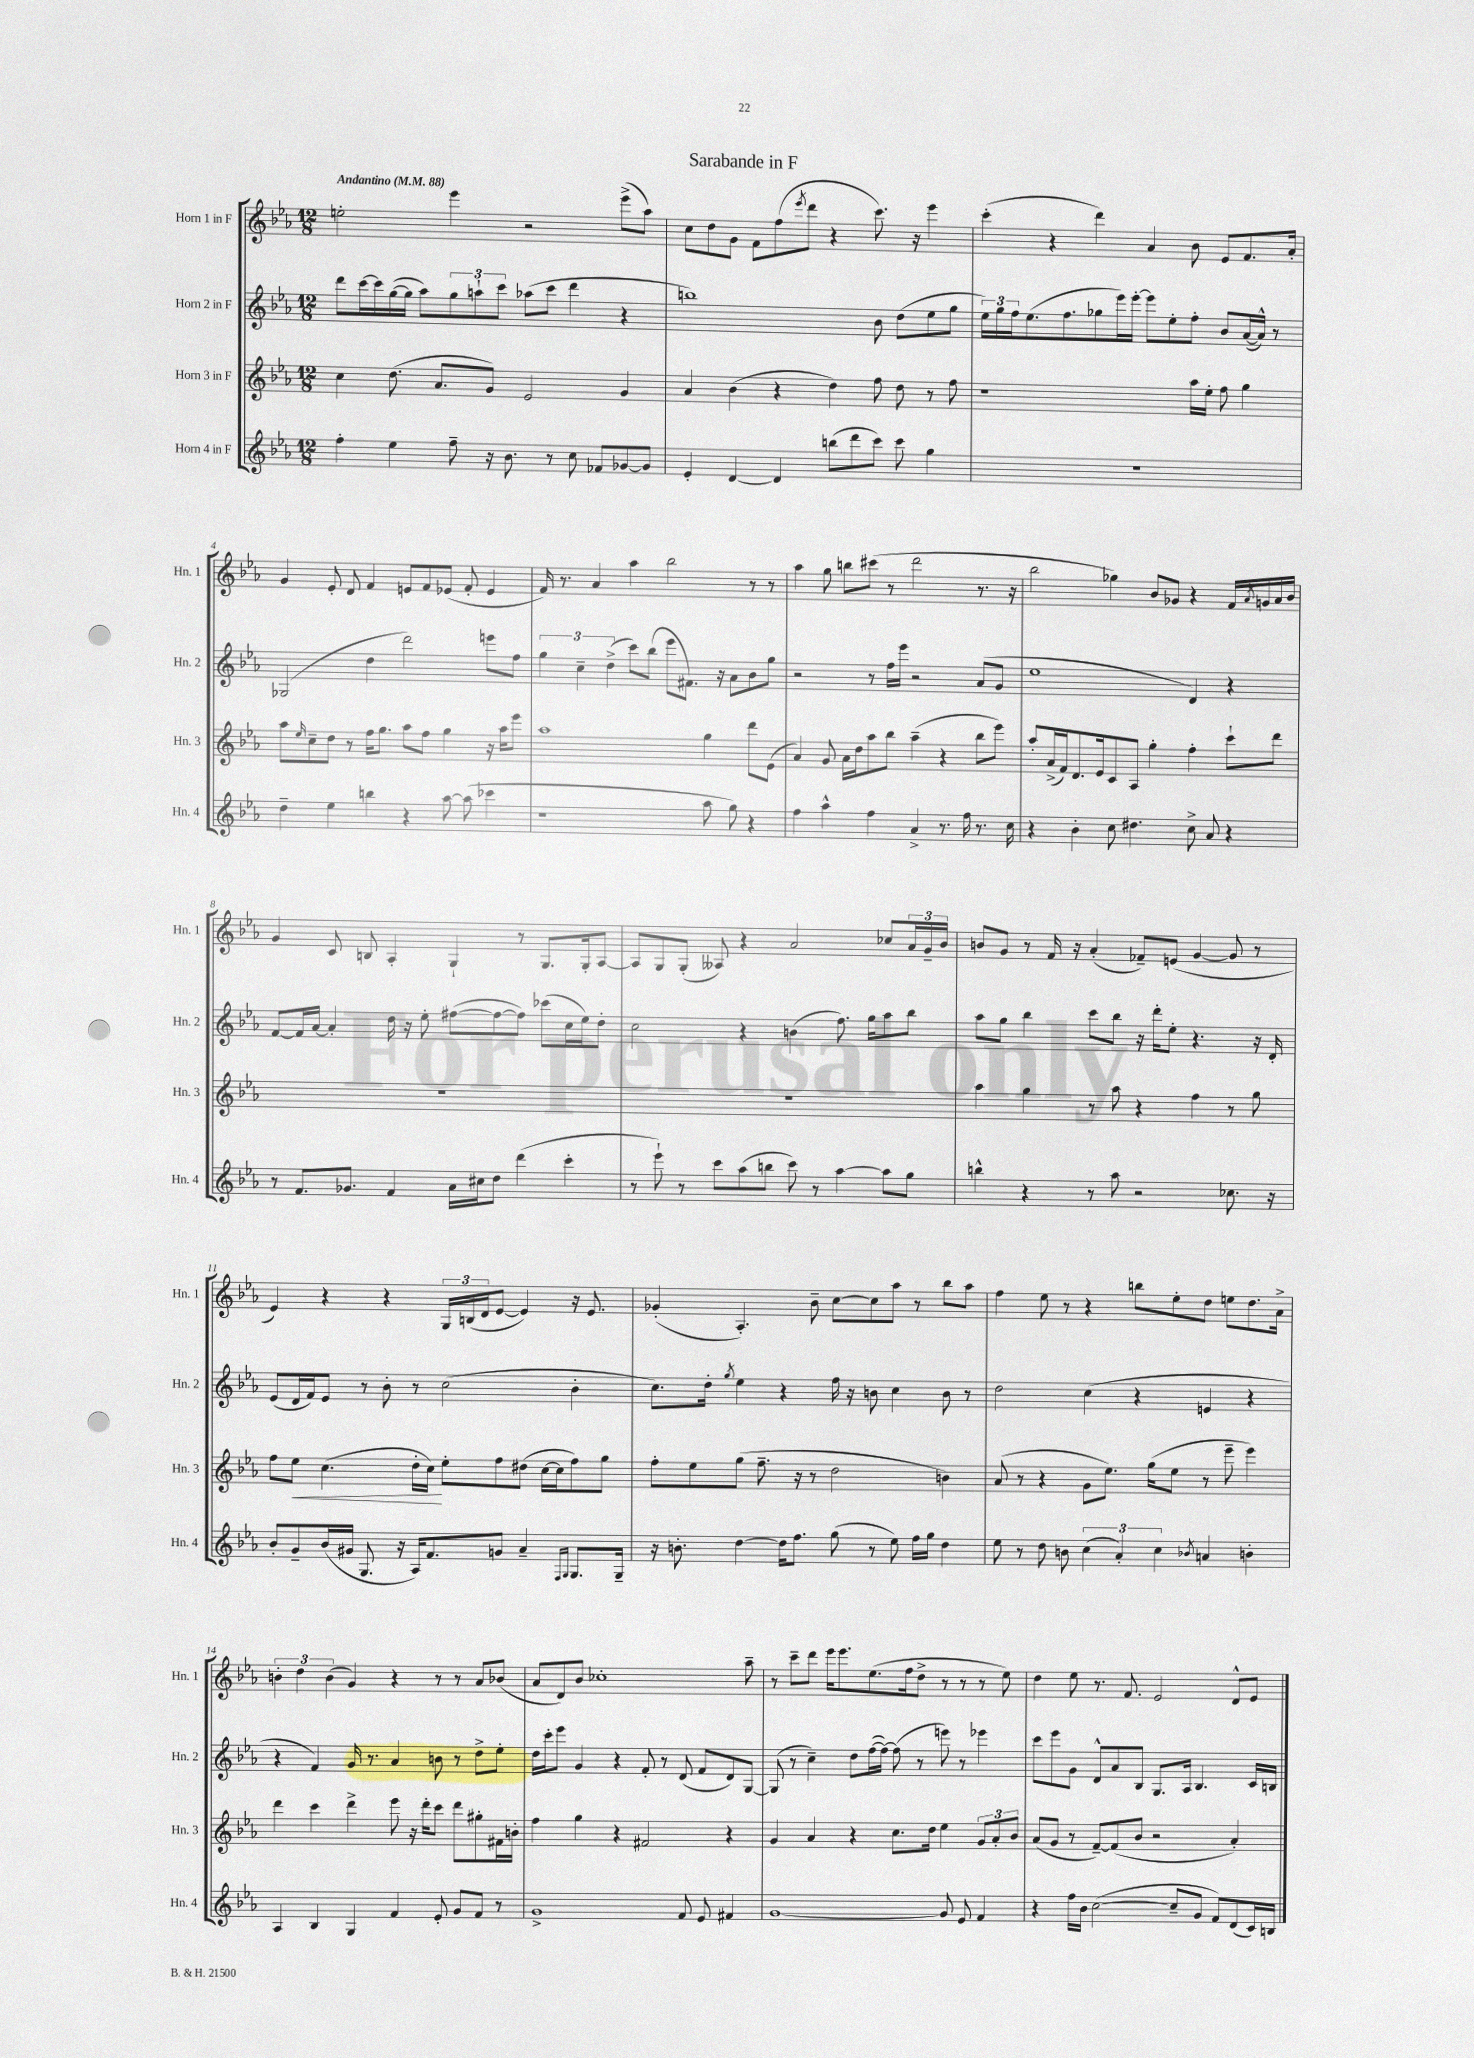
\header { title = "Sarabande in F" }
<<
\new StaffGroup <<
\new Staff = "s0" \with { instrumentName = "Horn 1 in F" shortInstrumentName = "Hn. 1" } {
    \clef treble \key ees \major \numericTimeSignature \time 12/8 \tempo "Andantino" 4 = 88
    e''2-. ees'''4 r2 ees'''8->( aes''8) |
    c''8 d''8 g'8 f'8 f''8( \acciaccatura { ees'''8 } d'''8 r4 c'''8.) r16 ees'''4 |
    c'''4-.( r4 d'''4) aes'4 bes'8 ees'8 f'8. aes'16-. |
    g'4 ees'8-. d'8 f'4 e'8 f'8 ees'8( f'8-. ees'4 |
    f'16) r8. aes'4 aes''4 bes''2 r8 r8 |
    aes''4 g''8 b''8 cis'''8( r8 d'''2 r8. r16 |
    bes''2 ges''4) bes'8 ges'8 r4 f'16 \acciaccatura { aes'8 } g'16 aes'16 bes'16 |
    g'4 c'8 b8 aes4-. g4-! r8 g8. g16-. aes8~ |
    aes8 g8 g8-.( aeses8) r4 aes'2 ces''8 \tuplet 3/2 { aes'16 g'16-- bes'16 } |
    b'8 g'8 r8 f'16 r16 aes'4-.( fes'8--) e'8( g'4~ g'8 r8 |
    ees'4) r4 r4 \tuplet 3/2 { g16 b16( d'16 } ees'8~ ees'4) r16 ees'8. |
    ges'4-.( aes4.-.) bes'8-- c''8~ c''8 aes''8 r8 bes''8 aes''8 |
    f''4 ees''8 r8 r4 b''8 ees''8-. d''8 e''8 d''8. aes'16-> |
    \tuplet 3/2 { b'4-. d''4 b'4( } g'4) r4 r8 r8 aes'8 bes'8( |
    aes'8 d'8) bes'8 ces''1-. aes''8-- |
    r8 c'''8-- d'''8 ees'''16 ees'''8. ees''8.( f''16 d''8-> r8 r8 r8 ees''8) |
    d''4 ees''8 r8. f'8. ees'2 d'8-^ ees'8 \bar "|." |
}
\new Staff = "s1" \with { instrumentName = "Horn 2 in F" shortInstrumentName = "Hn. 2" } {
    \clef treble \key ees \major \numericTimeSignature \time 12/8
    d'''8 c'''16~ c'''16 g''16~( g''16 aes''8) \tuplet 3/2 { g''8 a''8-! c'''8 } aes''8( c'''8 d'''4 r4 |
    b''1) bes'8 d''8( ees''8 g''8 |
    \tuplet 3/2 { ees''16) g''16 f''16 } ees''8.( f''8. ges''8 ees'''16) ees'''16~-. ees'''8 ees''8-. f''8-. bes'8 aes'16~( aes'16-^) r8 |
    ges2( d''4 d'''2) e'''8 f''8 |
    \tuplet 3/2 { g''4 c''4-- d''4->( } c'''8) bes''8( ees'''8 fis'8.) r16 aes'8 bes'8 g''8 |
    r2 r8 f''16 ees'''16 r2 aes'8( g'8 |
    ees''1 d'4) r4 |
    f'8~ f'16 aes'16~ aes'4-. d''16 r16 ees''8-. fis''8~( fis''8~ fis''8) ces'''8( c''16 ees''16) d''8-. |
    c''2 r4 b'4( f''8.) g''16 aes''8 bes''8 |
    aes''8 g''8 bes''4 c'''8 bes''8 r16 d'''16-. ees''8-. r4. r16 d'16-. |
    ees'8( d'16 f'16) ees'8 r8 bes'8-. r8 c''2( bes'4-. |
    c''8.) d''16-. \acciaccatura { g''8 } ees''4 r4 f''16 r16 b'8 c''4 b'8 r8 |
    d''2 c''4( r4 e'4 r4 |
    r4 f'4) g'16 r8. aes'4 b'8 r8 d''8-> ees''8-. |
    d''16 c'''16-. ees'''8 g'4 r4 f'8-. r8 d'8( f'8 d'8) g8~ |
    g8( r8 c''4--) d''8 f''16~( f''16~) f''8( r8 e'''8) r8 ees'''4 |
    c'''8 ees'''8 g'8 d'8-^ aes'8 bes8 g8. aes16 bes4. c'16 b16 \bar "|." |
}
\new Staff = "s2" \with { instrumentName = "Horn 3 in F" shortInstrumentName = "Hn. 3" } {
    \clef treble \key ees \major \numericTimeSignature \time 12/8
    c''4 d''8.( aes'8. g'8) ees'2 g'4 |
    aes'4 bes'4( r4 d''4) f''8 d''8 r8 f''8 |
    r1 aes''16 ees''16-. f''8 g''4 |
    aes''8 \grace { ees''16 } c''8-- d''8 r8 f''16 g''8. aes''8 f''8 g''4 r16 aes''16 ees'''8 |
    aes''1 g''4 d'''8 ees'8( |
    aes'4) g'8 aes'16 d''16 aes''8 bes''8 aes''4--( r4 bes''8 ees'''8) |
    aes''8-. aes'16->( f'16) d'8. ees'16 c'8 aes8 g''4-. f''4-. c'''8-! d'''8 |
    R1. |
    R1. |
    aes''4 g''4 r8 aes''8 r4 f''4 r8 g''8 |
    f''8 ees''8\< c''4.( d''16-. c''16\!) ees''8-. f''8 dis''8( c''16~ c''16 f''8) g''8 |
    f''8-. ees''8 g''8( f''8.-- r16 r8 d''2 b'4) |
    aes'8( r8 r4 g'8 ees''8.) g''16( ees''8 r8 ees'''8-- ees'''4) |
    d'''4 c'''4 d'''4-> ees'''8 r16 d'''16-. c'''8 d'''8 gis''8-. fis'16 b'16-. |
    f''4 g''4 r4 fis'2 r4 |
    g'4 aes'4 r4 c''8. d''16 ees''4 \tuplet 3/2 { g'8 aes'8-. bes'8 } |
    aes'8( g'8 r8 f'8~--) f'8( bes'8 r2 aes'4-.) \bar "|." |
}
\new Staff = "s3" \with { instrumentName = "Horn 4 in F" shortInstrumentName = "Hn. 4" } {
    \clef treble \key ees \major \numericTimeSignature \time 12/8
    f''4-. ees''4 f''8-- r16 bes'8. r8 c''8 fes'8 ges'8~ ges'8 |
    ees'4-. d'4~ d'4 b''8( d'''8 c'''8) c'''8 g''4 |
    r1. |
    d''4-- ees''4 b''4 r4 aes''8~ aes''8( ces'''4 |
    r1 aes''8 g''8) r4 |
    f''4 aes''4-^ f''4 aes'4-> r8. f''16 r8. c''16 |
    r4 bes'4-. c''8 dis''4. c''8-> aes'8 r4 |
    r8 f'8. ges'8. f'4 aes'16 cis''16 d''8 d'''4( c'''4-. |
    r8 ees'''8-!) r8 c'''8 aes''8( b''8 c'''8) r8 aes''4~ aes''8 g''8 |
    b''4-^ r4 r8 aes''8 r2 ces''8. r16 |
    bes'8-. g'8-- bes'16( gis'16 g8. r16 aes16) f'8. g'8 aes'4-- \grace { f16 g16 } g8. g16-- |
    r16 b'8.-. d''4~ d''16 f''8. g''8( r8 ees''8) f''16 g''16 d''4 |
    ees''8 r8 d''8 b'8 \tuplet 3/2 { c''4( aes'4-.) c''4 } \acciaccatura { bes'8 } a'4 b'4-. |
    aes4 bes4 g4 f'4 ees'8-. g'8 f'8 r8 |
    g'1-> f'8 ees'8 fis'4 |
    g'1~ g'8 ees'8 f'4 |
    r4 f''16 bes'16 c''2~( c''8-- g'8 f'8) d'8( c'16) b16 \bar "|." |
}
>>
>>
